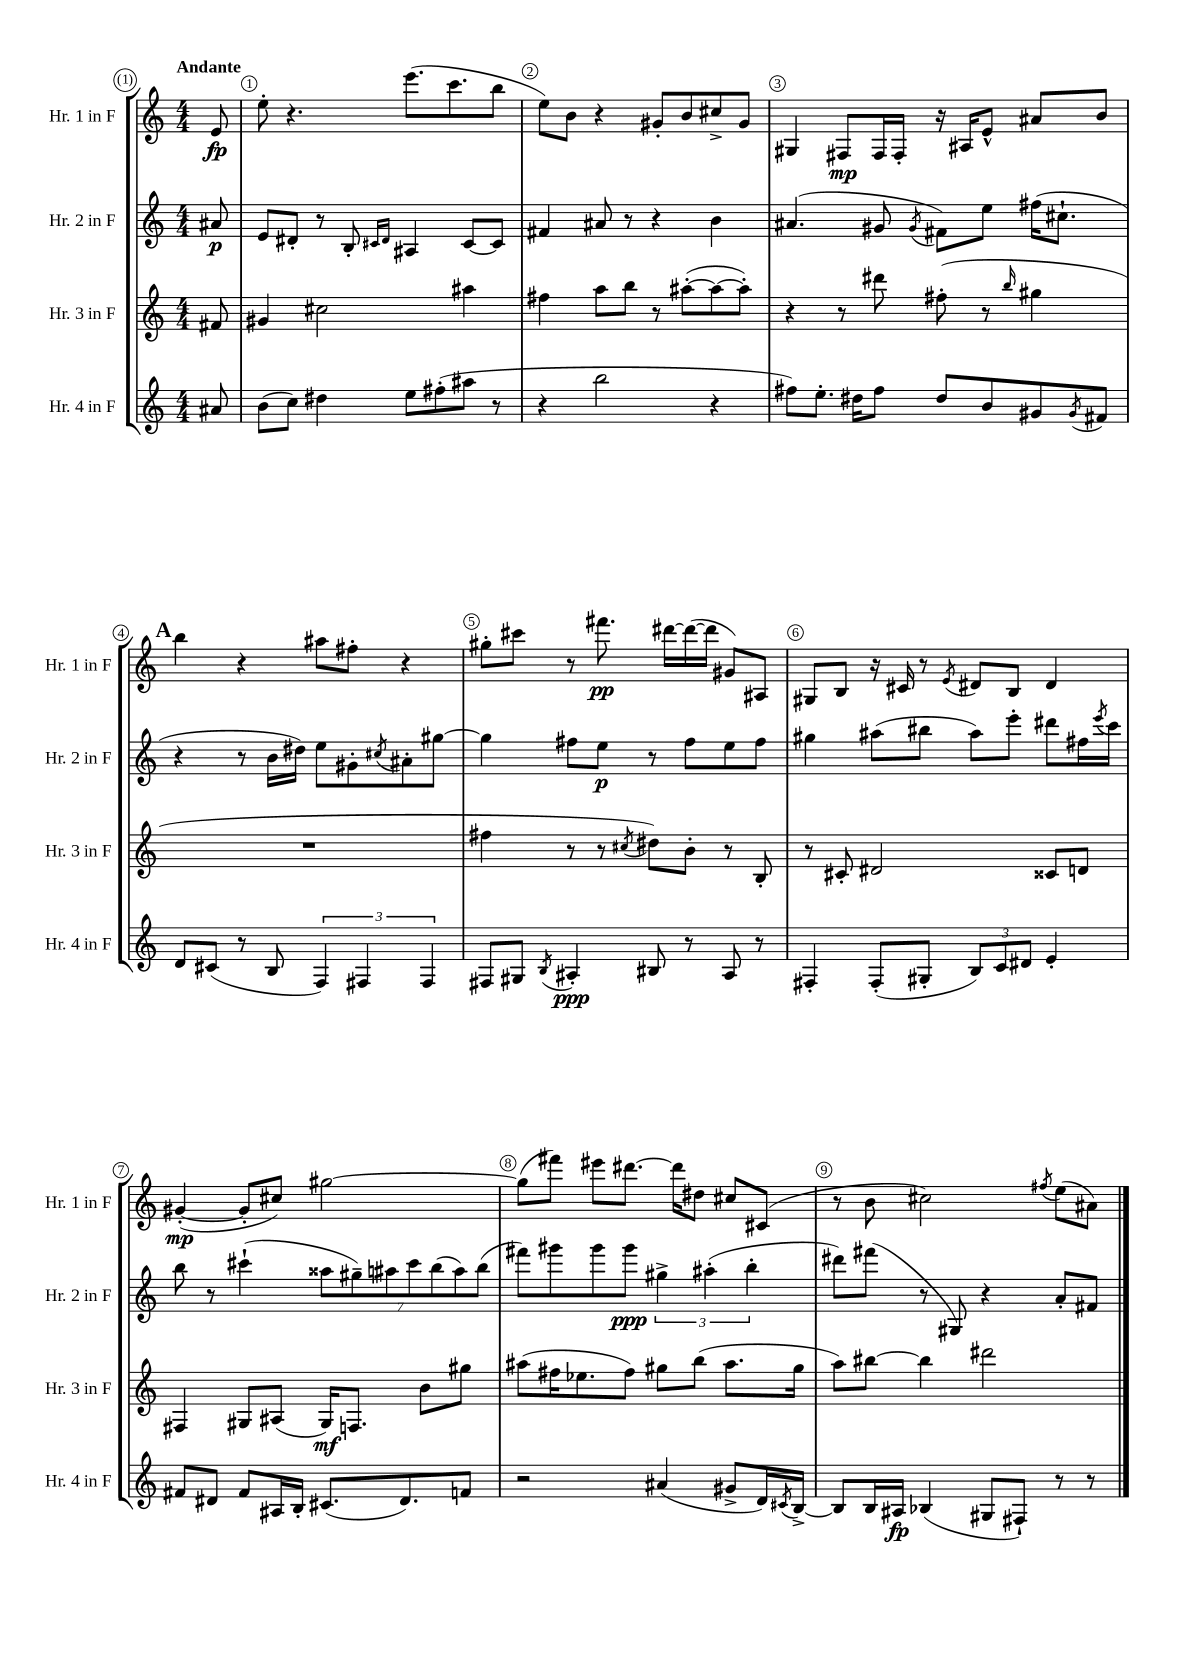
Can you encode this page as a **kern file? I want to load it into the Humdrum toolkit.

**kern	**kern	**kern	**kern
*staff4	*staff3	*staff2	*staff1
*clefG2	*clefG2	*clefG2	*clefG2
*k[]	*k[]	*k[]	*k[]
*M4/4	*M4/4	*M4/4	*M4/4
8a#	8f#	8a#	8e
=	=	=	=
(8b	4g#	8e	8ee'
8cc)	.	8d#'	4.r
4dd#	2cc#	8r	.
.	.	8B'	.
.	.	16qqc#	.
.	.	16qqd#	.
8ee	.	4A#	(8.eee
(8ff#'	.	.	.
.	.	.	8.ccc
8aa#	4aa#	[8c#	.
8r	.	8c#]	8bb
=	=	=	=
4r	4ff#	4f#	8ee)
.	.	.	8b
2bb	8aa	8a#	4r
.	8bb	8r	.
.	8r	4r	8g#'
.	([8aa#'	.	8b
4r	8aa#_	4b	8cc#^
.	8aa#'])	.	8g#
=	=	=	=
8ff#)	4r	(4.a#	4G#
8.ee'	.	.	.
.	8r	.	8F#
16dd#	.	.	.
8ff#	8ddd#	8g#	16F#
.	.	.	16F#'
.	.	8qg#	.
8dd#	(8ff#'	8f#)	16r
.	.	.	16A#
8b	8r	8ee	8e^^
.	16qqbb	.	.
8g#	4gg#	(16ff#	8a#
.	.	8.cc#`	.
8qg#	.	.	.
8f#	.	.	8b
=	=	=	=
8d	1r	4r	4bb
(8c#	.	.	.
8r	.	8r	4r
8B	.	16b	.
.	.	16dd#)	.
6F)	.	8ee	8aa#
.	.	8g#'	8ff#'
6F#	.	.	.
.	.	8qcc#	.
.	.	8a#'	4r
6F#	.	.	.
.	.	[8gg#	.
=	=	=	=
8F#	4ff#	4gg#]	8gg#'
8G#	.	.	8ccc#
8qB	.	.	.
4A#'	8r	8ff#	8r
.	8r	8ee	8.fff#
.	8qcc#	.	.
8B#	8dd#)	8r	.
.	.	.	[16ddd#
8r	8b'	8ff#	(16ddd#_
.	.	.	16ddd#]
8A#	8r	8ee	8g#)
8r	8B'	8ff#	8A#
=	=	=	=
4F#'	8r	4gg#	8G#
.	8c#'	.	8B
(8F#'	2d#	(8aa#	16r
.	.	.	16c#
8G#'	.	8bb#	8r
.	.	.	8qe
12B)	.	8aa#)	8d#
12c	.	.	.
.	.	8eee'	8B
12d#	.	.	.
4e'	8c##	8ddd#	4d#
.	8d	16ff#	.
.	.	8qeee	.
.	.	16ccc	.
=	=	=	=
8f#	4F#	8bb	([4g#'
8d#	.	8r	.
8f#	8G#	(4ccc#`	8g#']
16A#	(8A#	.	8cc#)
16B'	.	.	.
(8.c#	16G#)	14aa##	[2gg#
.	8.F	.	.
.	.	14gg#~)	.
.	.	14aa#	.
8.d#)	.	.	.
.	.	14ccc#	.
.	8b	.	.
.	.	(14bb	.
.	.	14aa#)	.
8f	8gg#	.	.
.	.	(14bb	.
=	=	=	=
2r	(8aa#	8fff#)	(8gg#]
.	16ff#	8ggg#	8fff#)
.	8.ee-	.	.
.	.	8ggg#	8eee#
.	8ff#)	8ggg#	[8.ddd#
(4a#	8gg#	6gg#^	.
.	.	.	16ddd#]
.	(8bb	.	8dd#
.	.	(6aa#'	.
8g#^	8.aa#	.	8cc#
.	.	6bb'	.
16d)	.	.	(8c#
8qc#	.	.	.
[16B^	16gg#	.	.
=	=	=	=
8B]	8aa)	8ddd#)	8r
16B	[8bb#	(8fff#	8b
16A#	.	.	.
(4B-	4bb#]	8r	2cc#)
.	.	8G#)	.
8G#	2ddd#	4r	.
8F#`)	.	.	.
.	.	.	8qff#
8r	.	8a'	(8ee
8r	.	8f#	8a#)
==	==	==	==
*-	*-	*-	*-
